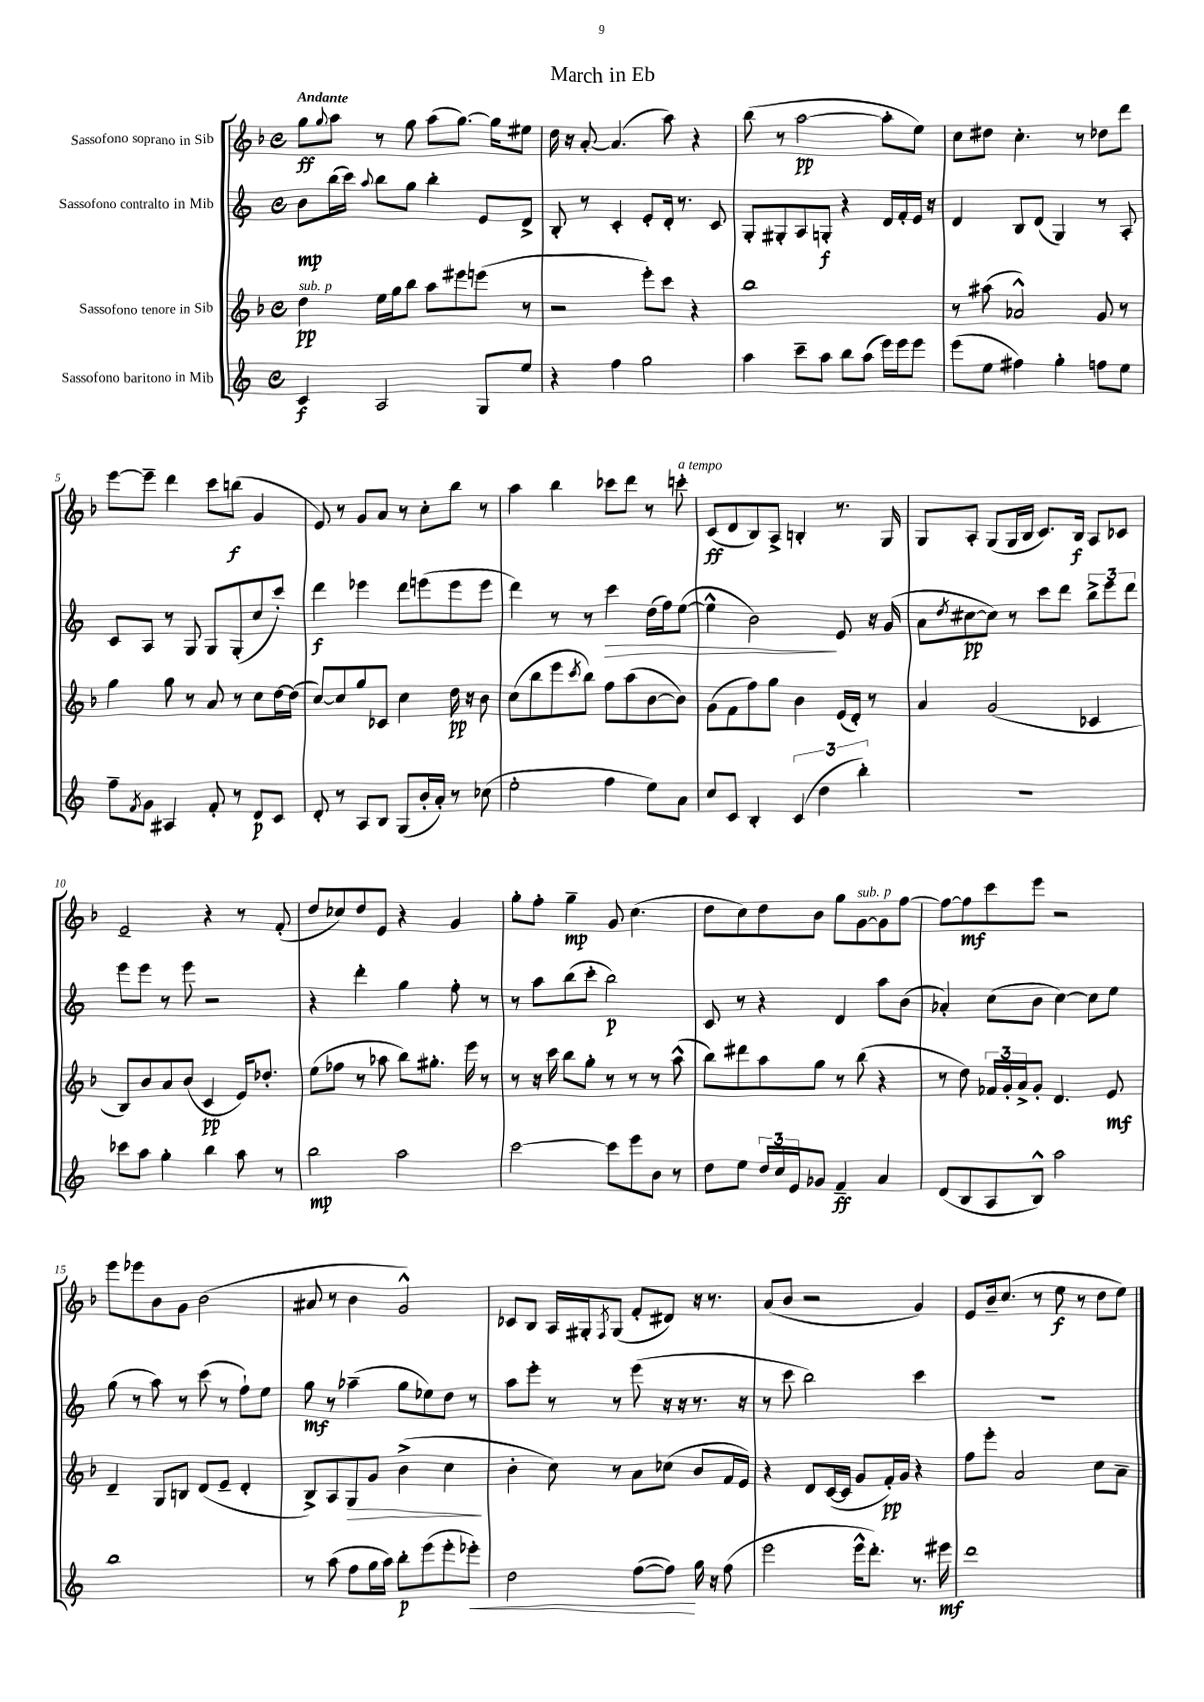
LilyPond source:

\header { title = "March in Eb" }
<<
\new StaffGroup <<
\new Staff = "s0" \with { instrumentName = "Sassofono soprano in Sib" } {
    \clef treble \key f \major \defaultTimeSignature \time 4/4 \tempo "Andante"
    g''8\ff \appoggiatura { g''8 } a''8 r8 g''8 a''8( g''8.~) g''16 eis''8 |
    d''16 r16 a'8~-. a'4.( a''8) r4 |
    bes''8( r8 a''2~\pp a''8-. e''8) |
    c''8 dis''8 c''4.-. r8 des''8 d'''8 |
    e'''8~ e'''8-- d'''4 c'''8 b''8\f( g'4 |
    e'8) r8 g'8 a'8 r8 c''8-. bes''8 r8 |
    a''4 bes''4 ces'''8 d'''8 r8 c'''8-.^\markup { \italic "a tempo" } |
    c'8\ff( d'8 bes8) a8-> b4-. r8. g16 |
    g8 a8-. g8( g16 bes16 c'8.) bes16\f a8 ces'8 |
    e'2-- r4 r8 f'8-.( |
    d''8 ces''8) d''8 e'8 r4 g'4 |
    g''8-. f''8-. g''4--\mp g'8 c''4.( |
    d''8 c''8) d''8 bes'8 g''8 g'8~^\markup { \italic "sub. p" } g'8 f''8~ |
    f''8~ f''8\mf c'''8 e'''8 r2 |
    e'''8 ees'''8 bes'8 g'8 bes'2( |
    ais'8 r8 bes'4 g'2-^) |
    ces'8 bes8 a16 gis16-. \acciaccatura { f8 } gis8( f'8-. dis'8) r16 r8. |
    a'8( bes'8 r2 g'4) |
    e'8 bes'16-- c''8.( r8 e''8\f r8 d''8 e''8) \bar "|." |
}
\new Staff = "s1" \with { instrumentName = "Sassofono contralto in Mib" } {
    \clef treble \key c \major \defaultTimeSignature \time 4/4
    b'8\mp b''16( c'''16) \appoggiatura { a''8 } b''8 g''8 b''4-. e'8 d'8-> |
    b8-. r8 c'4-. e'8-. d'16-. r8. c'8 |
    g8-. gis8-. a8 g8-.\f r4 d'16 f'16-. e'16 r16 |
    d'4 b8 d'8( g4) r8 a8-. |
    c'8 a8 r8 g8 g8 g8-.( c''8 c'''8-.) |
    d'''4\f ees'''4 d'''8 e'''8( e'''8 e'''8 |
    d'''4) r8 r8 c'''4\> d''16( f''16) e''8~( |
    e''4-^ b'2\!) e'8 r16 g'16( |
    a'8 \acciaccatura { d''8 } cis''8~\pp cis''8) r8 c'''8 d'''8 \tuplet 3/2 { b''8-> e'''8 d'''8 } |
    e'''8 e'''8 r8 e'''8 r2 |
    r4 d'''4-. g''4 f''8-. r8 |
    r8 a''8 b''8( c'''8-. b''2\p) |
    c'8 r8 r4 d'4 a''8 b'8( |
    aes'4-.) c''8( b'8 c''4~) c''8 e''8 |
    g''8( r8 a''8) r8 c'''8( r8 f''8-!) e''8 |
    g''8\mf r8 aes''4--( g''8 ees''8) d''8 r8 |
    a''8 e'''8-. r8 r8 e'''8( r16 r16 r8. r16 |
    r8 c'''8 b''2) c'''4 |
    R1 \bar "|." |
}
\new Staff = "s2" \with { instrumentName = "Sassofono tenore in Sib" } {
    \clef treble \key f \major \defaultTimeSignature \time 4/4
    d''4\pp^\markup { \italic "sub. p" } e''16 g''16 bes''8 a''8 eis'''8 e'''8( r8 |
    r2 e'''8-.) c'''8 r4 |
    bes''1 |
    r8 ais''8( aes'2-^) g'8 r8 |
    g''4 g''8 r8 a'8 r8 c''8 d''16~ d''16( |
    c''8~) c''8 g''8 ces'8 c''4 d''16\pp r16 bes'8 |
    c''8( bes''8 e'''8 \acciaccatura { c'''8 } bes''8) f''8 a''8( bes'8~ bes'8) |
    g'8( f'8 f''8) g''8 bes'4 e'16( d'16-.) r8 |
    a'4 g'2( ces'4 |
    bes8) bes'8 a'8 bes'8( c'4\pp e'16) des''8.-. |
    e''8( fes''8 r8 aes''8 bes''8) gis''8.-. e'''16 r8 |
    r8 r16 c'''16 bes''8 g''8-. r8 r8 r8 a''8-^( |
    bes''8) dis'''8 a''8 g''8 r8 bes''8( r4 |
    r8 d''8) \tuplet 3/2 { fes'16 g'16-. a'16-> } g'8-. d'4. e'8\mf |
    d'4-- g8 b8 d'8( e'8-- d'4-. |
    bes8->) a8 g8\> g'8 bes'4->( c''4\! |
    bes'4-. c''8) r8 a'8 ces''8( bes'8 f'16 e'16) |
    r4 d'8 c'16~( c'16 g'8 f'16-.\pp) g'16 r4 |
    f''8 e'''8-. a'2 c''8 a'8-- \bar "|." |
}
\new Staff = "s3" \with { instrumentName = "Sassofono baritono in Mib" } {
    \clef treble \key c \major \defaultTimeSignature \time 4/4
    c'4\f a2 g8 e''8 |
    r4 f''4 g''2 |
    a''4 c'''8-- a''8 b''8 a''8( e'''16) e'''16 e'''8 |
    e'''8( e''8 fis''4) g''4-. f''8 e''8 |
    f''8-- \acciaccatura { f'8 } g'8 ais4 f'8-. r8 d'8\p c'8 |
    d'8-. r8 a8 b8 g8( b'16-. a'16-.) r8 ces''8( |
    e''2-. f''4 e''8) a'8 |
    c''8 c'8 b4-. \tuplet 3/2 { c'4( d''4 b''4-.) } |
    R1 |
    ces'''8 a''8 g''4-. b''4 a''8 r8 |
    b''2\mp a''2 |
    c'''2~ c'''8 e'''8 b'8 r8 |
    d''8 e''8 \tuplet 3/2 { d''16 c''16 e'16 } ges'8 f'4--\ff a'4 |
    d'8( b8 a8 b8-^) a''2 |
    b''1 |
    r8 a''8( f''8 g''16 a''16) b''8-.\p e'''8( e'''8-. ees'''8-.\<) |
    d''2 f''8~( f''8\!) g''16 r16 f''8( |
    e'''2 e'''16-^ d'''8.-.) r8. eis'''16\mf |
    d'''1 \bar "|." |
}
>>
>>
